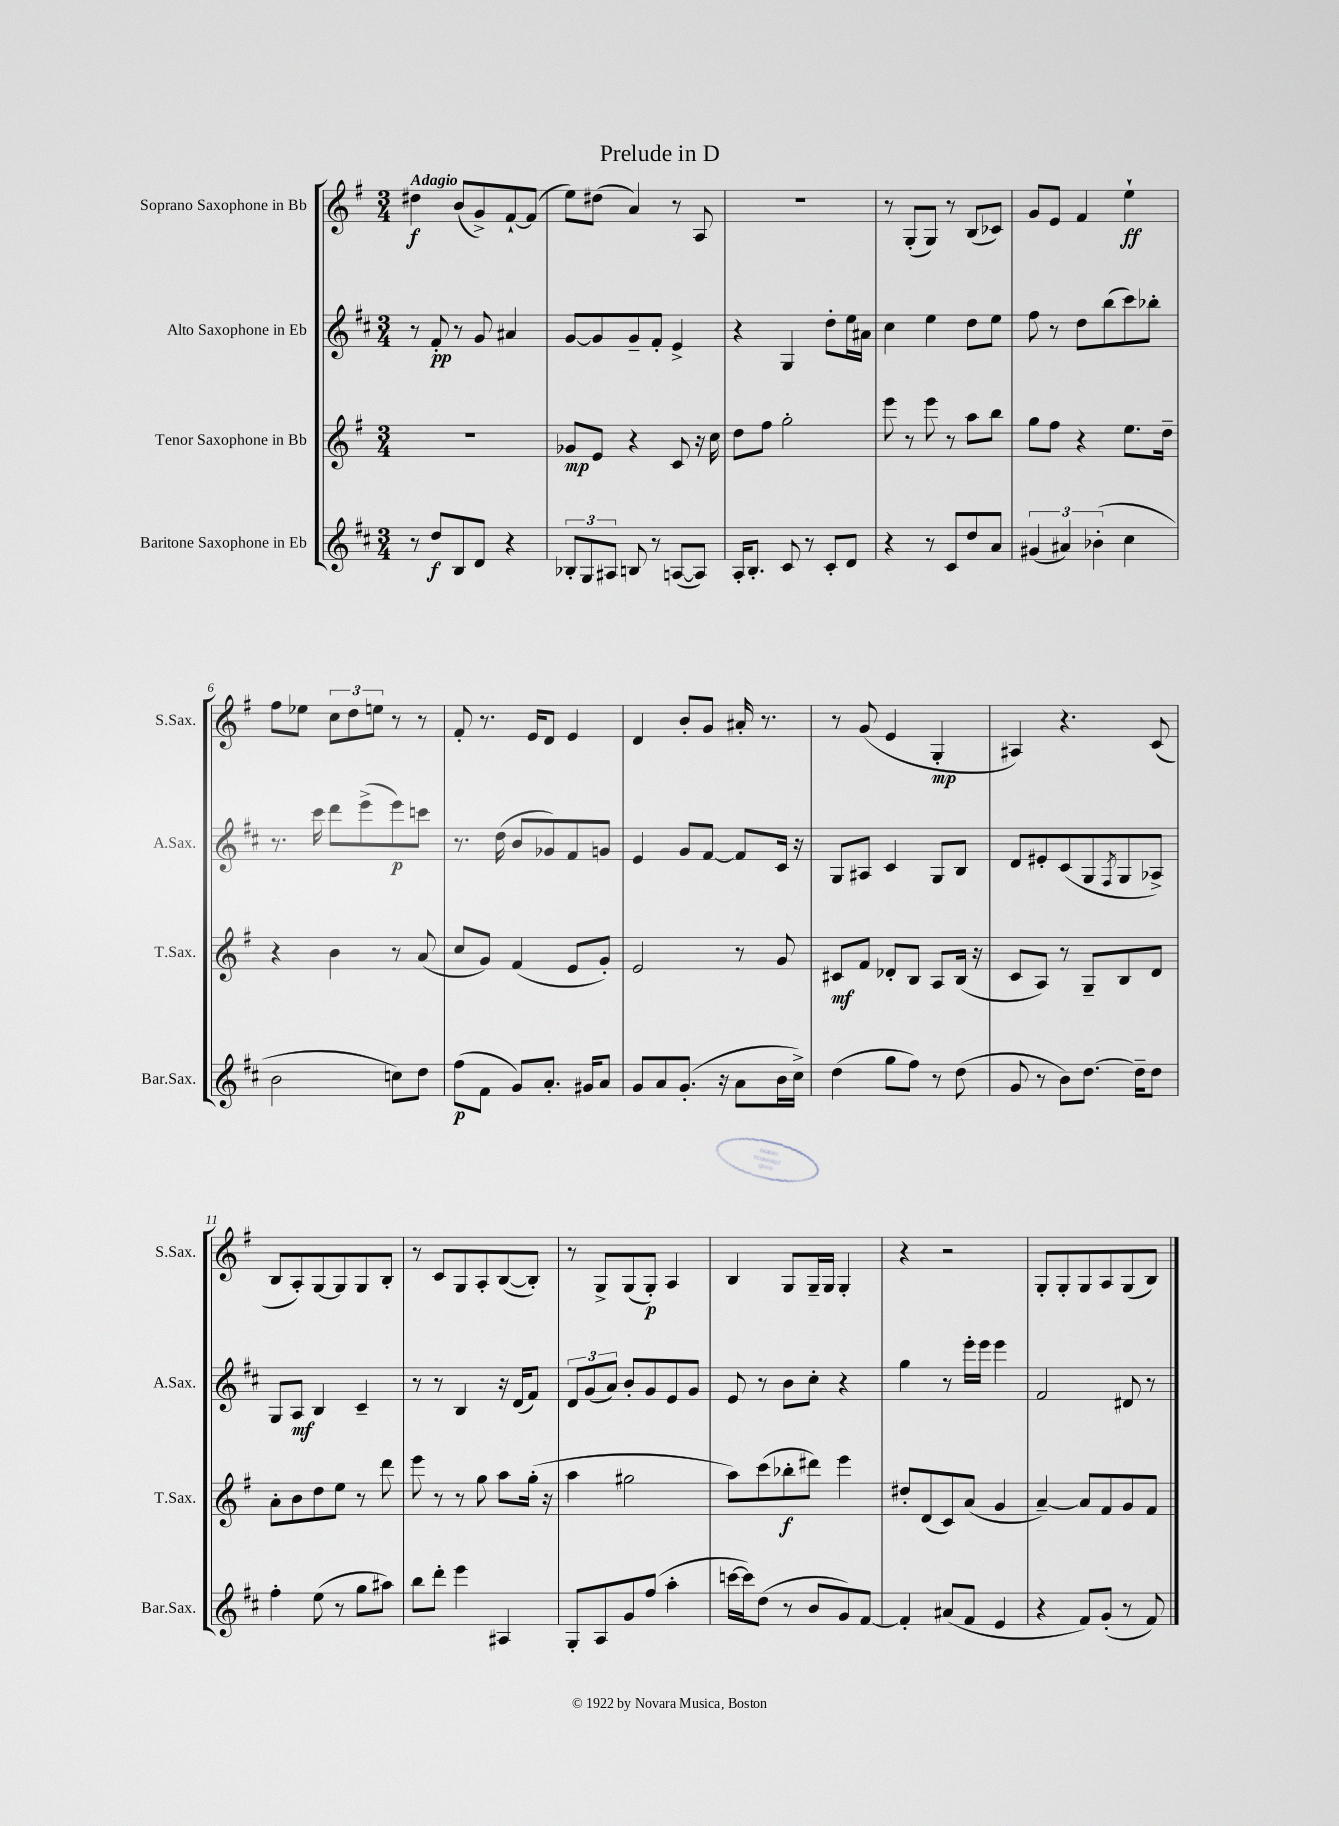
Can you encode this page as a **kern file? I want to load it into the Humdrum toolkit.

**kern	**kern	**kern	**kern
*staff4	*staff3	*staff2	*staff1
*clefG2	*clefG2	*clefG2	*clefG2
*k[f#c#]	*k[f#]	*k[f#c#]	*k[f#]
*M3/4	*M3/4	*M3/4	*M3/4
8r	2.r	8r	4dd#
8dd	.	8f#'	.
8B	.	8r	(8b
8d	.	8g	8g^)
4r	.	4a#	[8f#`
.	.	.	(8f#]
=	=	=	=
12B-'	8g-	[8g	8ee)
12G	.	.	.
.	8e	8g]	(8dd#
12A#	.	.	.
8B	4r	8g~	4a)
8r	.	8f#'	.
([8A	8c	4e^	8r
8A])	16r	.	8A
.	16cc	.	.
=	=	=	=
16A'	8dd	4r	2.r
8.B'	.	.	.
.	8ff#	.	.
8c#	2gg'	4G	.
8r	.	.	.
8c#'	.	8dd'	.
8d	.	16ee	.
.	.	16a#	.
=	=	=	=
4r	8eee	4cc#	8r
.	8r	.	(8G'
8r	8eee	4ee	8G)
8c#	8r	.	8r
8dd	8aa	8dd	(8B
8a	8bb	8ee	8c-)
=	=	=	=
(6g#	8gg	8ff#	8g
.	8ff#	8r	8e
6a#)	.	.	.
.	4r	8dd	4f#
(6b-'	.	.	.
.	.	(8bb	.
4cc#	8.ee	8ccc#)	4ee`
.	.	8bb-'	.
.	16dd~	.	.
=	=	=	=
2b	4r	8.r	8ff#
.	.	.	8ee-
.	.	16ccc#	.
.	4b	8ddd	12cc
.	.	.	12dd
.	.	(8eee^	.
.	.	.	12ee
8cc)	8r	8eee)	8r
8dd	(8a	8ccc	8r
=	=	=	=
(8ff#	8cc	8.r	8f#'
8f#	8g)	.	8.r
.	.	(16dd	.
8g)	(4f#	8b	.
.	.	.	16e
8.a'	.	8g-)	8d
.	8e	8f#	4e
16g#	.	.	.
8a	8g')	8g	.
=	=	=	=
8g	2e	4e	4d
8a	.	.	.
(8.g'	.	8g	8b'
.	.	[8f#	8g
16r	.	.	.
8a	8r	8f#]	16a#'
.	.	.	8.r
16b	8g	16c#	.
16cc#^)	.	16r	.
=	=	=	=
(4dd	8c#	8G	8r
.	8f#	8A#	(8g
8gg	8d-'	4c#	4e
8ff#)	8B	.	.
8r	8A	8G	4G'
(8dd	(16B	8B	.
.	16r	.	.
=	=	=	=
8g	8c	8d	4A#)
8r	8A)	8e#'	.
8b)	8r	(8c#	4.r
[8.dd	8G~	8G	.
.	.	8qF#	.
.	8B	8G	.
16dd~]	.	.	.
8dd	8d	8A-^)	(8c
=	=	=	=
4ff#'	8a'	8G	8B
.	8b	8A	8A')
(8ee	8dd	4B	[8G
8r	8ee	.	8G]
8gg	8r	4c#~	8G
8aa#)	8ddd	.	8B'
=	=	=	=
8bb	8eee	8r	8r
8ddd'	8r	8r	8c
4eee	8r	4B	8G
.	8gg	.	8A'
4A#	8aa	16r	([8B
.	.	(16d	.
.	(16gg'	8f#)	8B'])
.	16r	.	.
=	=	=	=
8G'	4aa	12d	8r
.	.	(12g	.
8A	.	.	8G^
.	.	12a)	.
8g	2gg#	8b'	(8G
(8ff#	.	8g	8G')
4aa'	.	8e	4A
.	.	8g	.
=	=	=	=
[16ccc	8aa)	8e	4B
16ccc])	.	.	.
(8dd	(8ccc	8r	.
8r	8bb-'	8b	8G
8b	8ddd#)	8cc#'	16G~
.	.	.	16G
8g)	4eee	4r	4G'
[8f#	.	.	.
=	=	=	=
4f#']	8dd#'	4gg	4r
.	(8d	.	.
(8a#	8c)	8r	2r
8f#	(8a	16eee'	.
.	.	16eee	.
4e	4g	4eee	.
=	=	=	=
4r	[4a~)	2f#	8G'
.	.	.	8G'
8f#)	8a]	.	8G
(8g'	8f#	.	8A
8r	8g	8d#	(8G
8f#)	8f#	8r	8B)
==	==	==	==
*-	*-	*-	*-
